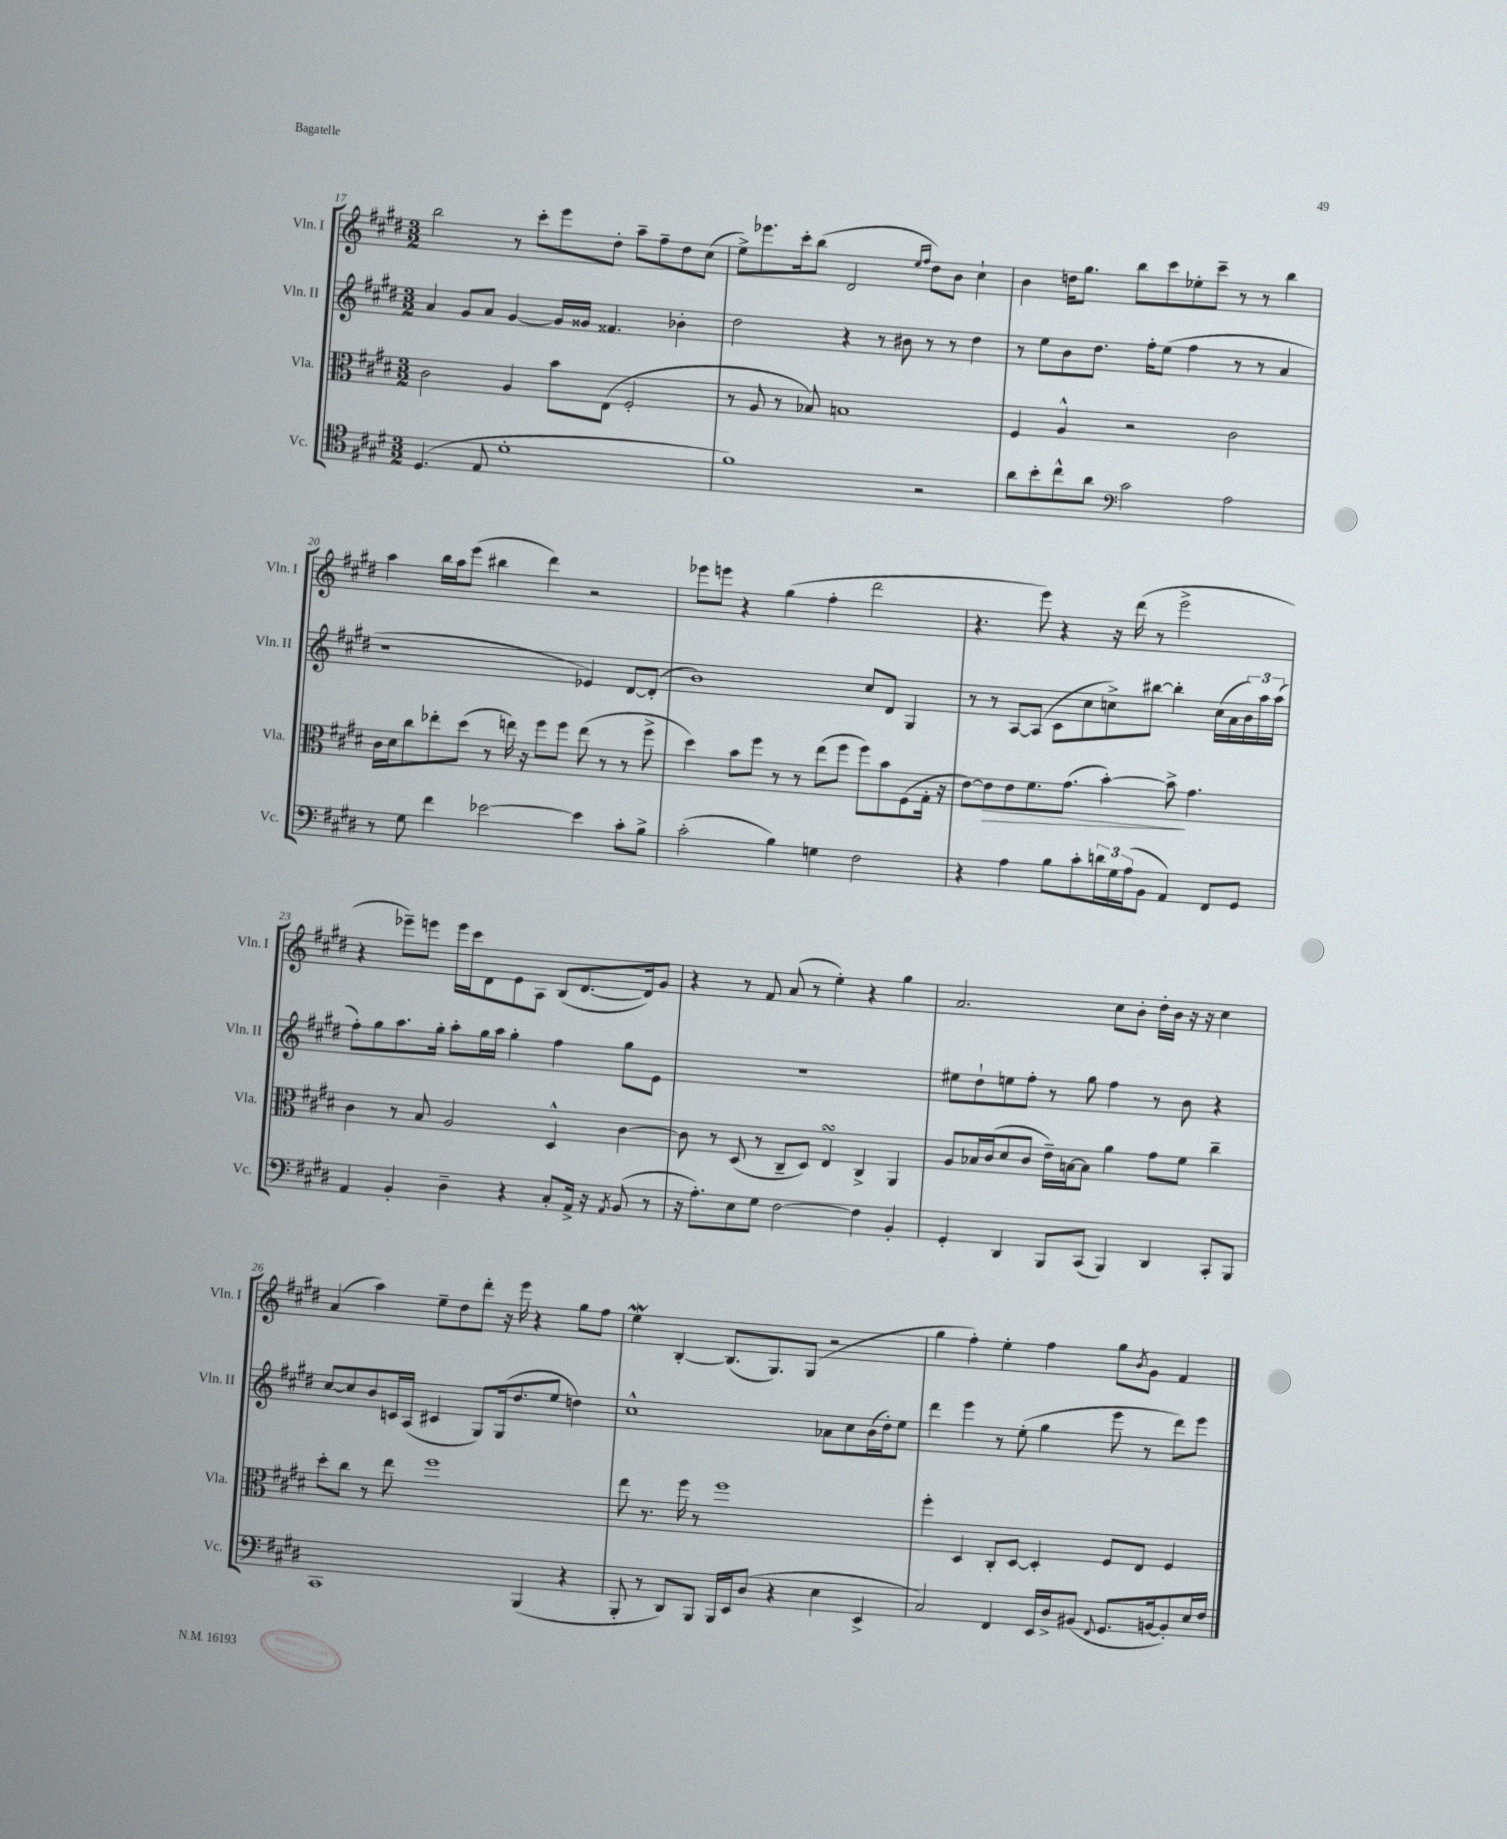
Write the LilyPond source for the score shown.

<<
\new StaffGroup <<
\new Staff = "s0" \with { instrumentName = "Vln. I" shortInstrumentName = "Vln. I" } {
    \clef treble \key e \major \numericTimeSignature \time 3/2
    b''2 r8 cis'''8-. e'''8 dis''8-. a''8-- fis''8-- dis''8 cis''8( |
    e''8->) ees'''8. cis'''16-. b''8( dis'2 \grace { e''16 fis''16 } dis''8) b'8 cis''4-! |
    b'4 d''16 gis''8. b''8 cis'''8 ees''8-. cis'''8-- r8 r8 b''4 |
    a''4 b''16 a''16 e'''8( bis''4 dis'''4) r2 |
    ees'''8 e'''8 r4 gis''4( fis''4-. dis'''2 |
    r4. e'''8) r4 r16 dis'''16( r8 e'''2-> |
    r4 ees'''8--) e'''8 e'''16 cis'''16 dis'8 e'8 a8 b8( dis'8.~ dis'16) gis'8 |
    r4 r8 fis'8 a'8( r8 e''4-.) r4 gis''4 |
    a'2. cis''8 b'8-. dis''16-. b'16 r16 r16 cis''4 |
    a'4( a''4) e''8-- dis''8 dis'''8-. r16 e'''16 r4 gis''8 fis''8 |
    e''4\mordent b4~-. b8.( gis8.) gis8( r2 |
    gis''4 fis''4-.) e''4-. fis''4 gis''8 \acciaccatura { b'8 } gis'8 fis'4 \bar "|." |
}
\new Staff = "s1" \with { instrumentName = "Vln. II" shortInstrumentName = "Vln. II" } {
    \clef treble \key e \major \numericTimeSignature \time 3/2
    a'4 gis'8 a'8 gis'4~ gis'16 gisis'16 fisis'4. bes'4-. |
    dis''2 r4 r8 bis'8 r8 r8 dis''4 |
    r8 e''8 b'8 dis''8. fis''16-. e''8( fis''4 r8 r8 a'4 |
    r1 ees'4) dis'8~ dis'8-.( |
    b'1) cis''8 dis'8 gis4 |
    r8 r8 a8~ a8( cis'8 cis''8 c''8->) bis''8~ bis''4-. c''16( a'16 \tuplet 3/2 { b'16) a''16 a''16( } |
    fis''8-.) gis''8 a''8. gis''16-. a''8-. gis''16 a''16 gis''4-. fis''4 gis''8 e'8 |
    R1. |
    eis''8 dis''8-! e''8 fis''8-. r8 gis''8 fis''4 r8 b'8 r4 |
    cis''8~ cis''8 b'8 c'16 a16( cis'4 gis8) gis16( dis''8. e''8 d''4) |
    cis''1-^ aes'8 cis''8 b'16( dis''16-.) e''8 |
    dis'''4 e'''4 r8 e''8-.( gis''4 e'''8 r8 dis'''8) e'''8 \bar "|." |
}
\new Staff = "s2" \with { instrumentName = "Vla." shortInstrumentName = "Vla." } {
    \clef alto \key e \major \numericTimeSignature \time 3/2
    cis'2 a4 b'8 e8( fis2-. |
    r8 a8 r8 bes8) b1 |
    fis4 a4-^ r2 cis'2 |
    cis'16 dis'16 cis''8 ees''8-. dis''8( r8 e''16) r16 fis''8 fis''8 e''8( r8 r8 fis''8-> |
    dis''4) b'8 fis''8 r8 r8 e''8( fis''8 fis''8) b'8 fis8( gis16-. r16 |
    e'8~) e'8\> e'8 fis'8. gis'8.( b'4~-.) b'8->\! gis'4. |
    cis'4 r8 b8 a2 dis4-^ cis'4~ |
    cis'8 r8 dis8( r8 cis8-- dis8) e4\turn cis4-> a,4 |
    a8 bes16 cis'16( dis'8 cis'8 e'16--) b16~ b8 a'4 gis'8 fis'8 cis''4-- |
    dis''8-. cis''8 r8 e''8 fis''1 |
    e''8 r8. fis''16 r8 fis''1 |
    fis''4-. dis4 cis8-. dis8~ dis4-. fis8 e8 fis4 \bar "|." |
}
\new Staff = "s3" \with { instrumentName = "Vc." shortInstrumentName = "Vc." } {
    \clef tenor \key e \major \numericTimeSignature \time 3/2
    dis4.( e8 dis'1-. |
    fis'1) r2 |
    a'8 b'8-. cis''8-^ a'8 \clef bass cis'2 a2 |
    r8 gis8 fis'4 ees'2~ ees'4 cis'8-. b8-> |
    cis'2-.( b4) g4 fis2 |
    r4 a4 b8 cis'8-. \tuplet 3/2 { d'16 gis16 a16( } b,8 a,4) fis,8 gis,8 |
    a,4 b,4-. dis4-- r4 cis8-. a,16-> r16 \acciaccatura { a,8 } b,8( r8 |
    r16 a8.-.) e8 gis8 fis2~ fis4 b,4-. |
    gis,4-. dis,4 b,,8 cis,8( b,,4) dis,4 cis,8-. b,,8 |
    cis,1 b,,4( r4 |
    b,,8-. r8 dis,8) b,,8 b,,16 e,16 dis8( r4 e4 e,4-> |
    cis2) fis,4 e,16 dis16-> bis,8( \appoggiatura { fis,8 } gis,8. b,16~ b,8-.) e16 fis16 \bar "|." |
}
>>
>>
\layout { \context { \Score currentBarNumber = #17 } }
